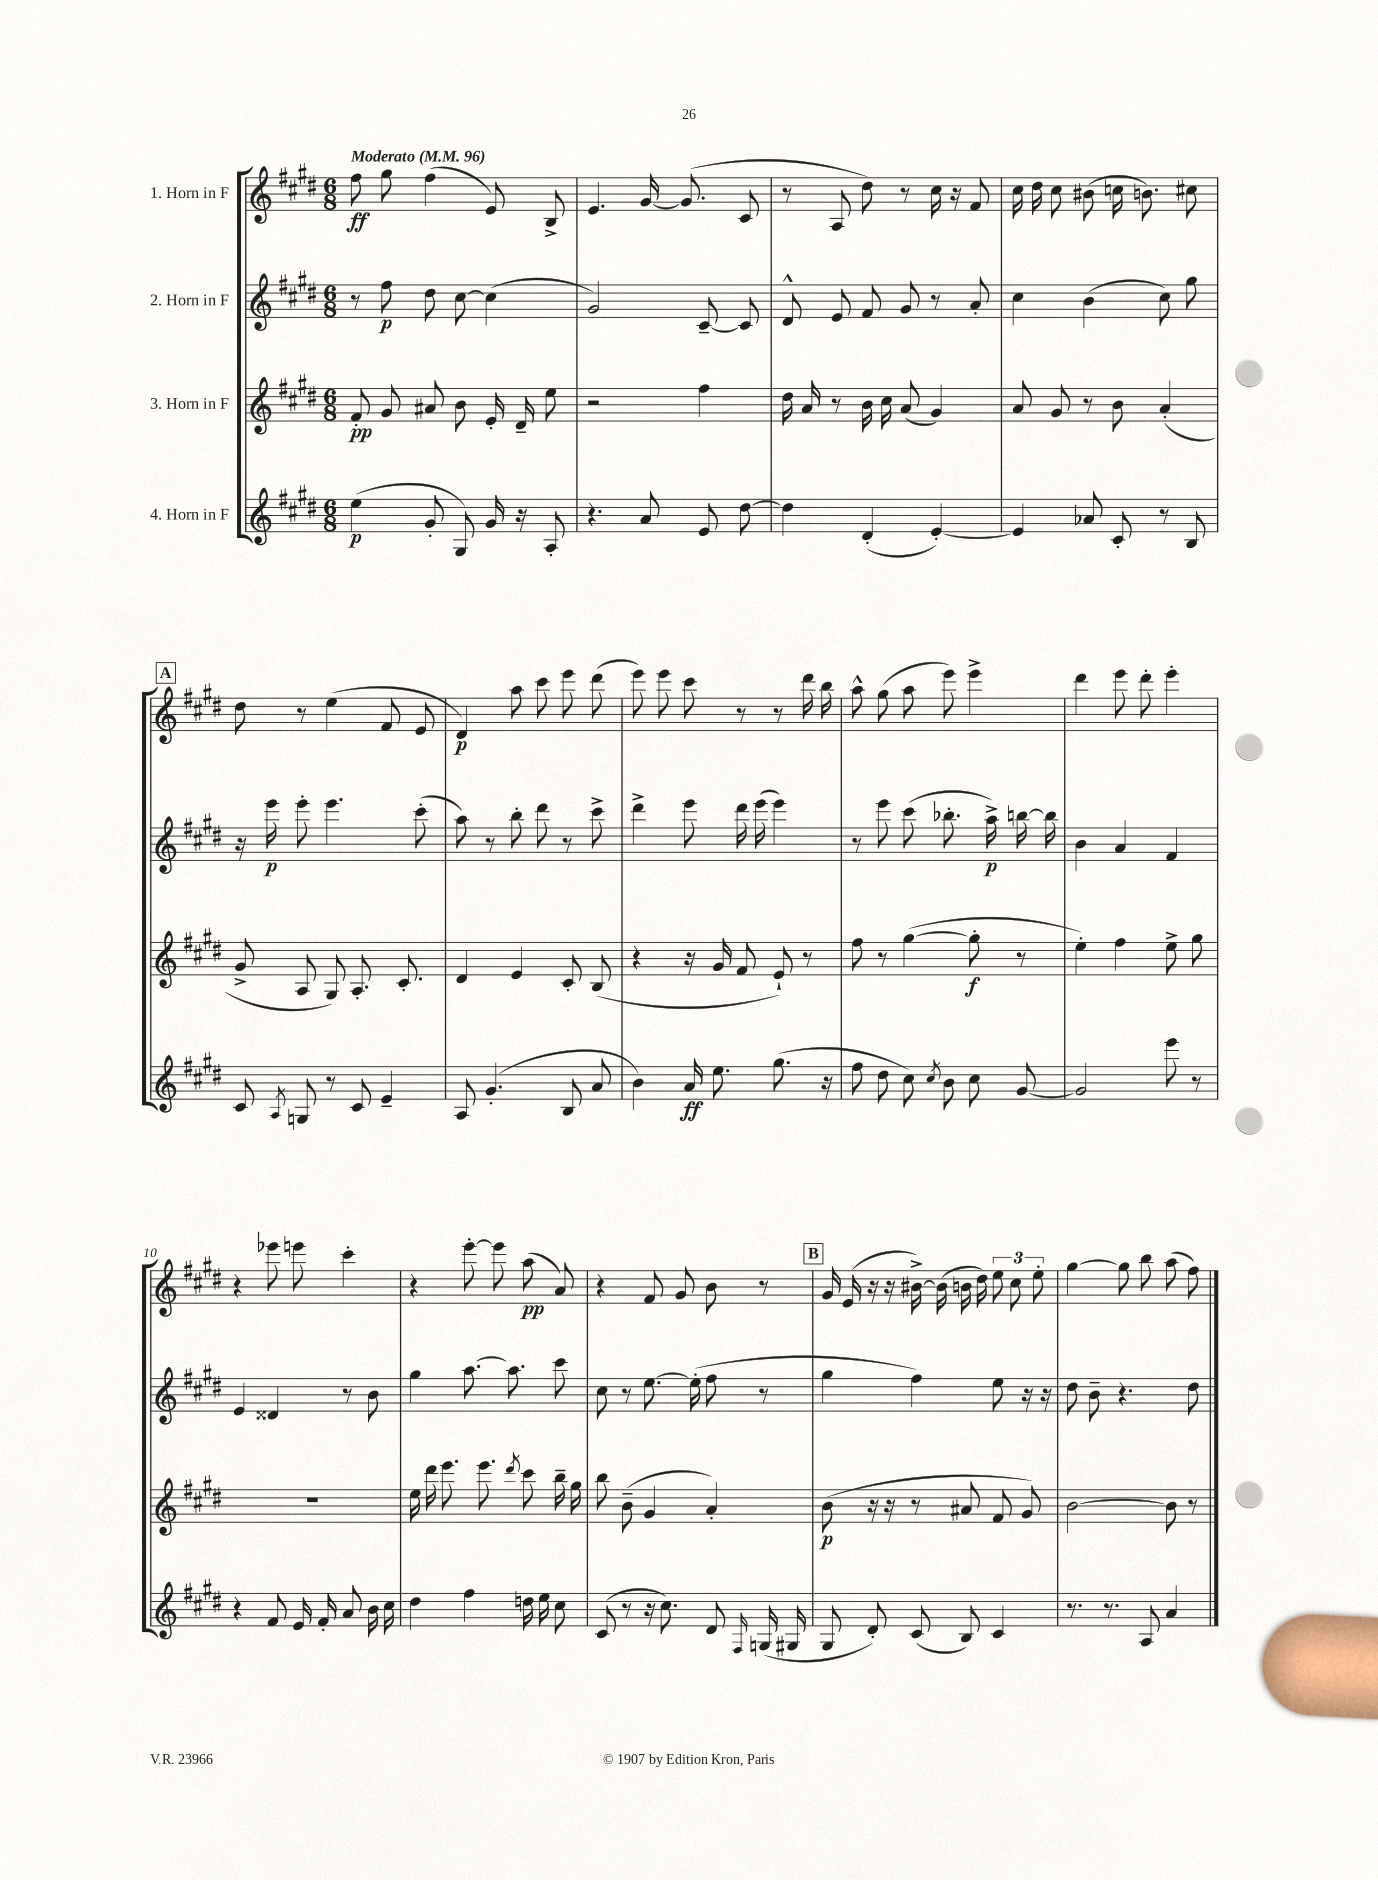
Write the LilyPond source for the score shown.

<<
\new StaffGroup <<
\new Staff = "s0" \with { instrumentName = "1. Horn in F" } {
    \clef treble \key e \major \numericTimeSignature \time 6/8 \tempo "Moderato" 4 = 96
    \autoBeamOff fis''8\ff gis''8 fis''4( e'8) b8-> |
    e'4. gis'16~ gis'8.( cis'8 |
    r8 a8 dis''8) r8 cis''16 r16 fis'8 |
    cis''16 dis''16 cis''8 bis'8( c''16 b'8.) cis''8 |
    \mark \markup { \box "A" } dis''8 r8 e''4( fis'8 e'8 |
    dis'4\p) a''8 cis'''8 e'''8 dis'''8( |
    e'''8) e'''8 cis'''8 r8 r8 dis'''16 b''16 |
    a''8-^ gis''8( a''8 e'''8) e'''4-> |
    dis'''4 e'''8 dis'''8-. e'''4-. |
    r4 ees'''8 e'''8 cis'''4-. |
    r4 e'''8~-. e'''8 a''8\pp( a'8) |
    r4 fis'8 gis'8 b'8 r8 |
    \mark \markup { \box "B" } gis'16 e'16( r16 r16 bis'16~->) bis'16( b'16 dis''16) \tuplet 3/2 { e''8 cis''8 e''8-. } |
    gis''4~ gis''8 b''8 a''8( fis''8) \bar "|." |
}
\new Staff = "s1" \with { instrumentName = "2. Horn in F" } {
    \clef treble \key e \major \numericTimeSignature \time 6/8
    \autoBeamOff r8 fis''8\p dis''8 cis''8~ cis''4( |
    gis'2) cis'8~-- cis'8 |
    dis'8-^ e'8 fis'8 gis'8 r8 a'8-. |
    cis''4 b'4( cis''8) gis''8 |
    \mark \markup { \box "A" } r16 e'''16\p e'''8-. e'''4. cis'''8-.( |
    a''8) r8 b''8-. dis'''8 r8 cis'''8-> |
    dis'''4-> e'''8 dis'''16 e'''16( e'''4) |
    r8 e'''8 cis'''8( bes''8.-. a''16->\p) b''16~ b''16 |
    b'4 a'4 fis'4 |
    e'4 disis'4 r8 b'8 |
    gis''4 a''8.~ a''8. cis'''8 |
    cis''8 r8 e''8.~ e''16-.( fis''8 r8 |
    \mark \markup { \box "B" } gis''4 fis''4) e''8 r16 r16 |
    dis''8 b'8-- r4. dis''8 \bar "|." |
}
\new Staff = "s2" \with { instrumentName = "3. Horn in F" } {
    \clef treble \key e \major \numericTimeSignature \time 6/8
    \autoBeamOff fis'8-.\pp gis'8 ais'8 b'8 e'16-. dis'16-- e''8 |
    r2 fis''4 |
    dis''16 a'16 r8 b'16 cis''16 a'8( gis'4) |
    a'8 gis'8 r8 b'8 a'4-.( |
    \mark \markup { \box "A" } gis'8-> a8 gis8) a8.-. cis'8.-. |
    dis'4 e'4 cis'8-. b8( |
    r4 r16 gis'16 fis'8 e'8-!) r8 |
    fis''8 r8 gis''4~( gis''8-.\f r8 |
    e''4-.) fis''4 e''8-> gis''8 |
    R2. |
    e''16 dis'''16 e'''8. e'''8. \acciaccatura { dis'''8 } cis'''8 b''16-- gis''16 |
    b''8 b'8--( gis'4 a'4-.) |
    \mark \markup { \box "B" } b'8\p( r16 r16 r8 ais'8 fis'8 gis'8) |
    b'2~ b'8 r8 \bar "|." |
}
\new Staff = "s3" \with { instrumentName = "4. Horn in F" } {
    \clef treble \key e \major \numericTimeSignature \time 6/8
    \autoBeamOff e''4\p( gis'8-. gis8) gis'16 r16 a8-. |
    r4. a'8 e'8 dis''8~ |
    dis''4 dis'4-.( e'4~-.) |
    e'4 aes'8 cis'8-. r8 b8 |
    \mark \markup { \box "A" } cis'8 \acciaccatura { a8 } g8 r8 cis'8 e'4-- |
    a8 gis'4.-.( b8 a'8 |
    b'4) a'16\ff e''8. gis''8.( r16 |
    fis''8 dis''8 cis''8) \acciaccatura { cis''8 } b'8 cis''8 gis'8~ |
    gis'2 e'''8 r8 |
    r4 fis'8 e'16 fis'16-. a'8 b'16 cis''16 |
    dis''4 fis''4 d''16 e''16 cis''8 |
    cis'8( r8 r16 cis''8.) dis'8 \grace { fis16 } g16( gis16 |
    \mark \markup { \box "B" } gis8 dis'8-.) cis'8( b8) cis'4 |
    r8. r8. a8 a'4 \bar "|." |
}
>>
>>
